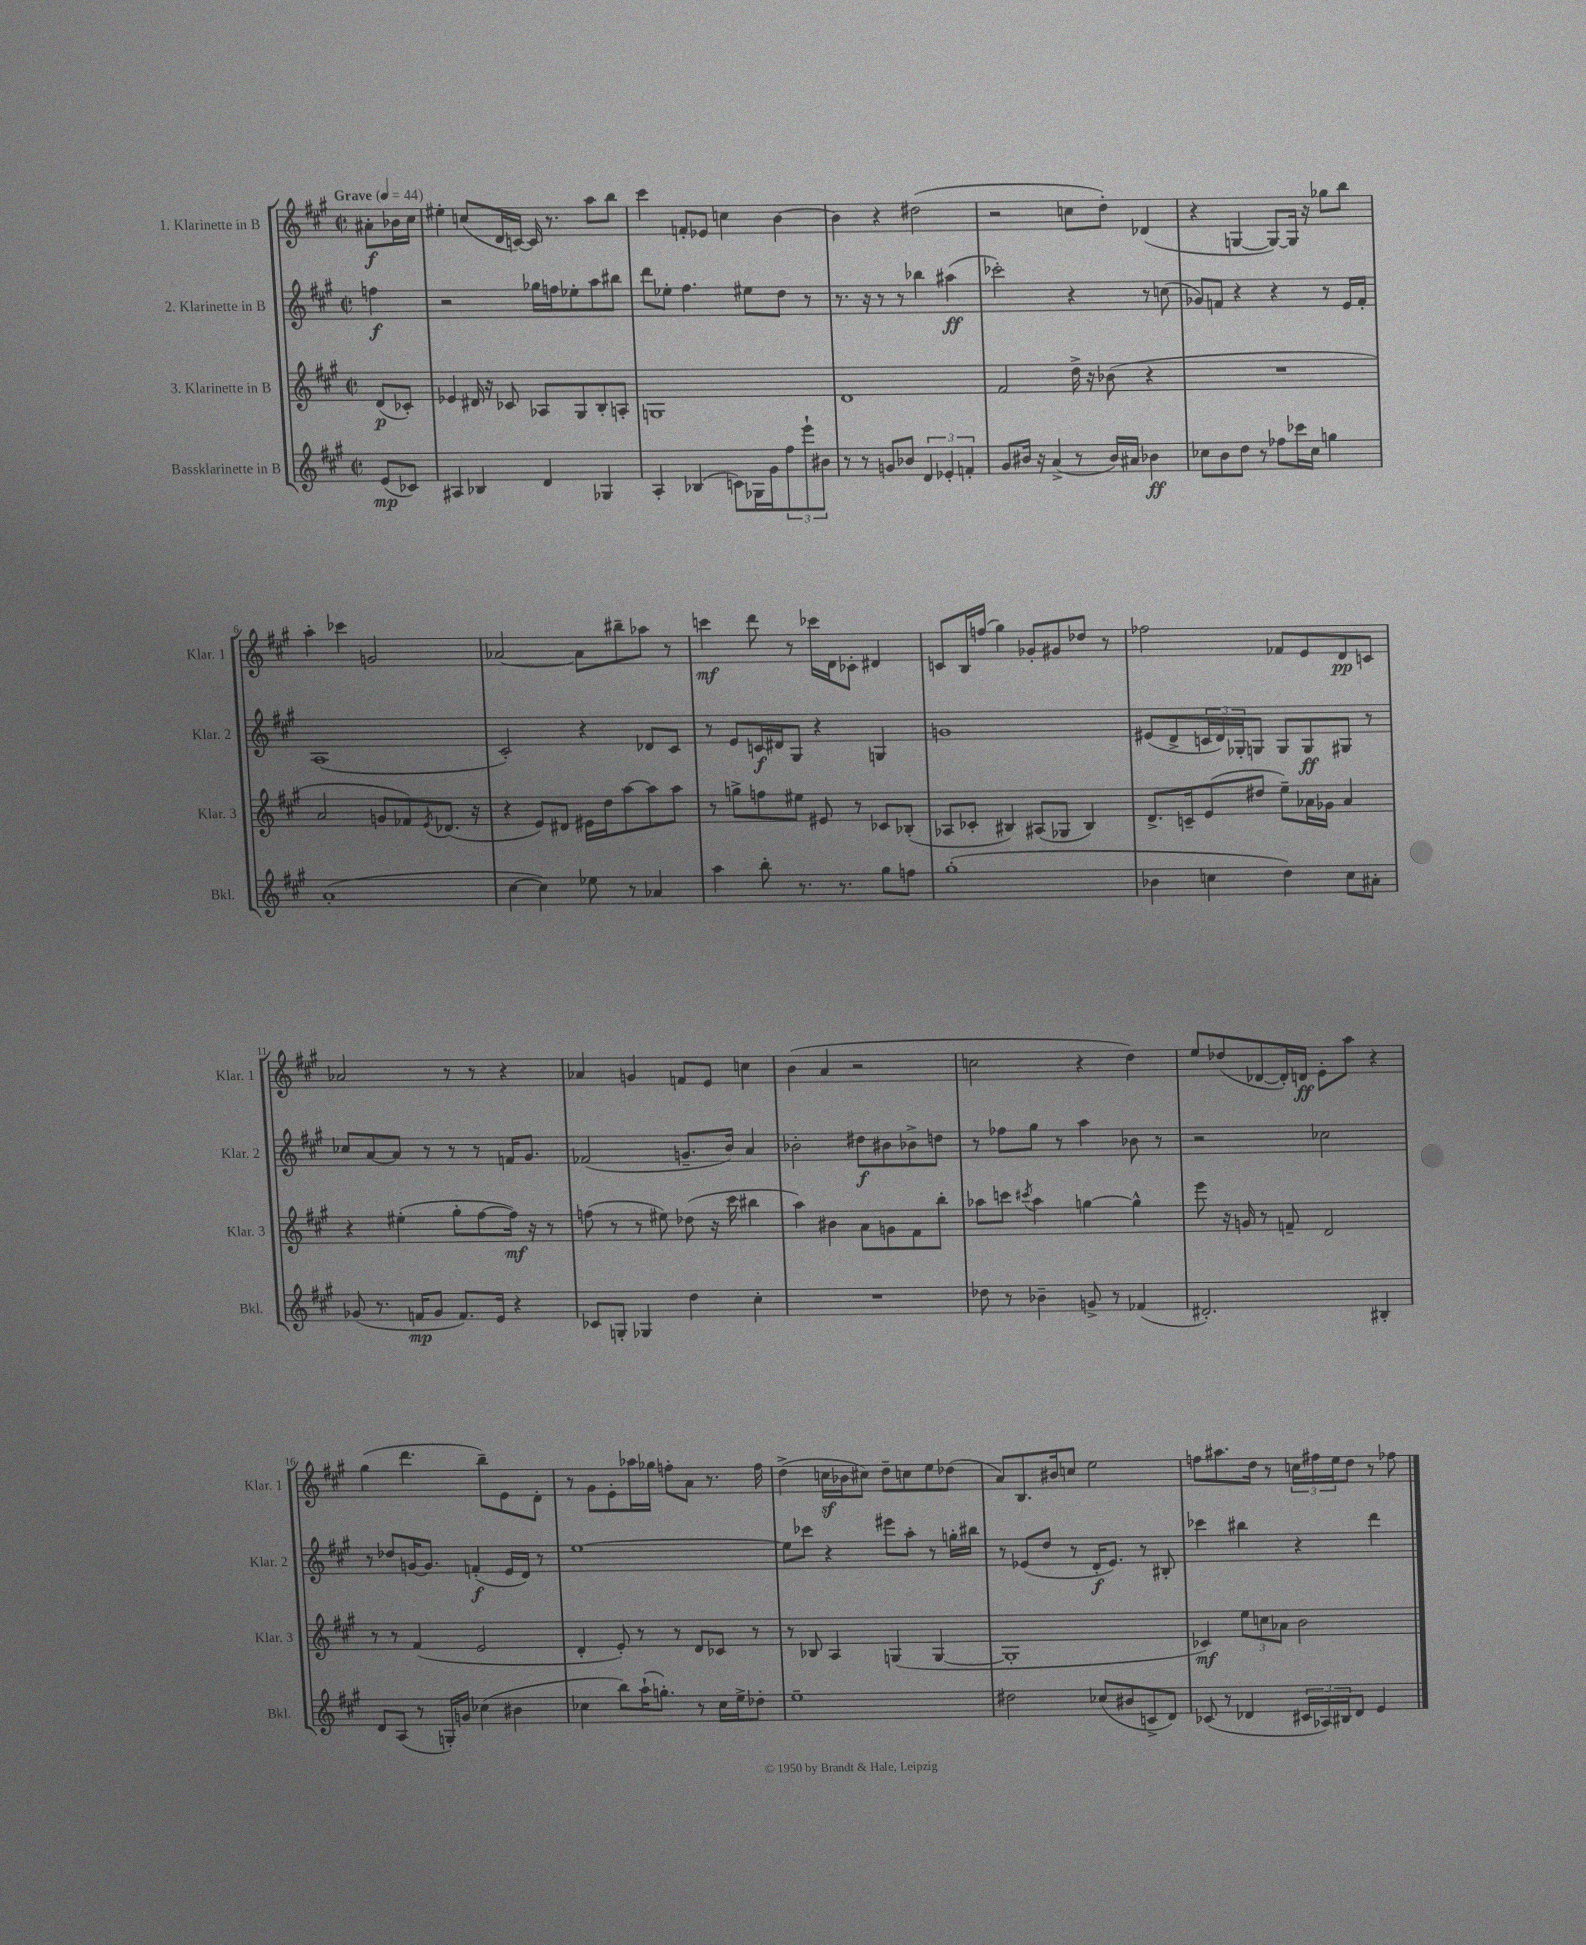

**kern	**dynam	**kern	**dynam	**kern	**dynam	**kern	**dynam
*part4	*part4	*part3	*part3	*part2	*part2	*part1	*part1
*staff4	*staff4	*staff3	*staff3	*staff2	*staff2	*staff1	*staff1
*I"Bassklarinette in B	*	*I"3. Klarinette in B	*	*I"2. Klarinette in B	*	*I"1. Klarinette in B	*
*I'Bkl.	*	*I'Klar. 3	*	*I'Klar. 2	*	*I'Klar. 1	*
*clefG2	*	*clefG2	*	*clefG2	*	*clefG2	*
*k[f#c#g#]	*	*k[f#c#g#]	*	*k[f#c#g#]	*	*k[f#c#g#]	*
*M2/2	*	*M2/2	*	*M2/2	*	*M2/2	*
*met(c|)	*	*met(c|)	*	*met(c|)	*	*met(c|)	*
*MM44	*	*MM44	*	*MM44	*	*MM44	*
=	=	=	=	=	=	=	=
!	!	!	!	!	!	!LO:TX:a:B:t=Grave	!
(8e/L	mp	(8d/L	p	4ffn\	f	8a#X'\L	f
8c-X/J)	.	8c-X'/J)	.	.	.	16b-X\L	.
.	.	.	.	.	.	16cc#\JJ	.
=1	=1	=1	=1	=1	=1	=1	=1
4A#X/	.	4e-X/	.	2r	.	4ee#X'\	.
4B-X/	.	16d#X/	.	.	.	(8ccn/L	.
.	.	16r	.	.	.	.	.
.	.	8c-X/	.	.	.	16d/L	.
.	.	.	.	.	.	[16cn/JJ)	.
4d/	.	8A-X/L	.	16gg-X\LL	.	16c/]	.
.	.	.	.	16ffn\J	.	8.r	.
.	.	8G#/	.	8ee-X'\	.	.	.
4G-X/	.	8B'/	.	8aa\	.	8aa\L	.
.	.	8An'/J	.	8bb#X\J	.	8bb\J	.
=2	=2	=2	=2	=2	=2	=2	=2
4A'/	.	1Gn	.	8ddd\L	.	4ccc#\	.
.	.	.	.	8ee-X'\J	.	.	.
(4B-X/	.	.	.	4.ff#\	.	8fn'/L	.
.	.	.	.	.	.	8e-X/J	.
8cn\L)	.	.	.	.	.	4ccn\	.
16G-X\L	.	.	.	8ee#X\L	.	.	.
16g#\J	.	.	.	.	.	.	.
12ff#\	.	.	.	8dd\J	.	[4b\	.
12eee`\	.	.	.	.	.	.	.
.	.	.	.	8r	.	.	.
12b#X\J	.	.	.	.	.	.	.
=3	=3	=3	=3	=3	=3	=3	=3
8r	.	1d	.	8.r	.	4b\]	.
8r	.	.	.	.	.	.	.
.	.	.	.	16r	.	.	.
8gn/L	.	.	.	8r	.	4r	.
8b-X/J	.	.	.	8r	.	.	.
6d/	.	.	.	4bb-X\	.	(2dd#X\	.
6e-X'/	.	.	.	.	.	.	.
.	.	.	.	(4aa#X\	ff	.	.
6fn'/	.	.	.	.	.	.	.
=4	=4	=4	=4	=4	=4	=4	=4
8g#/L	.	2f#/	.	2ccc-X'\)	.	2r	.
16b#X/Jk	.	.	.	.	.	.	.
16r	.	.	.	.	.	.	.
(4a^/	.	.	.	.	.	.	.
8r	.	16dd^\	.	4r	.	8ccn\L	.
.	.	16r	.	.	.	.	.
16b#/LL)	.	(8b-X\	.	.	.	8dd'\J)	.
16a#X/JJ	.	.	.	.	.	.	.
4b-X\	ff	4r	.	8r	.	(4d-X/	.
.	.	.	.	(8ccn\	.	.	.
=5	=5	=5	=5	=5	=5	=5	=5
8cc-X\L	.	1r	.	8g-X/L)	.	4r	.
8b\	.	.	.	8fn/J	.	.	.
8dd\J	.	.	.	4r	.	[4Gn/	.
8r	.	.	.	.	.	.	.
8ff-X\L	.	.	.	4r	.	8G/L_)	.
16ccc-X\L	.	.	.	.	.	16G/Jk]	.
16cc-\JJ	.	.	.	.	.	16r	.
4ggn\	.	.	.	8r	.	8gg-X\L	.
.	.	.	.	16e/LL	.	8bb\J	.
.	.	.	.	16f'/JJ	.	.	.
!!LO:LB:g=z
=6	=6	=6	=6	=6	=6	=6	=6
(1a'	.	2a/	.	(1A	.	4aa'\	.
.	.	.	.	.	.	4ccc-X\	.
.	.	8gn/L	.	.	.	2gn/	.
.	.	8f-X/)	.	.	.	.	.
.	.	8qe/	.	.	.	.	.
.	.	(8.d-X/J	.	.	.	.	.
.	.	16r	.	.	.	.	.
=7	=7	=7	=7	=7	=7	=7	=7
[4cc#\	.	4r	.	2c#'/)	.	[2a-X/	.
4cc#\])	.	8e/L)	.	.	.	.	.
.	.	8d#X/J	.	.	.	.	.
8ee-X\	.	16e#X\LL	.	4r	.	8a-\L]	.
.	.	16dd\J	.	.	.	.	.
8r	.	[8aa\	.	.	.	8bb#X~\	.
4a-X/	.	8aa\]	.	8d-X/L	.	8aa-X\J	.
.	.	8aa\J	.	8c#/J	.	8r	.
=8	=8	=8	=8	=8	=8	=8	=8
4aa\	.	8r	.	8r	.	4cccn\	mf
.	.	8ggn^\L	.	8e/L	.	.	.
8bb'\	.	8ffn\	.	16cn/L	f	8ddd\	.
.	.	.	.	16d#X/J	.	.	.
8.r	.	8ee#X\J	.	8G#/J	.	8r	.
.	.	8e#X/	.	4r	.	16ccc-X\LL	.
8.r	.	.	.	.	.	16d\J	.
.	.	8r	.	.	.	8c-X'\J	.
8gg#\L	.	8c-X/L	.	4Gn/	.	4d#X/	.
8ffn\J	.	(8B-X'/J	.	.	.	.	.
=9	=9	=9	=9	=9	=9	=9	=9
(1gg#'	.	8A-X/L	.	1gn	.	8cn/L	.
.	.	8c-X'/J	.	.	.	16B/L	.
.	.	.	.	.	.	(16ffn/JJ	.
.	.	4B#X/)	.	.	.	4gg#\)	.
.	.	(8A#X/L	.	.	.	8g-X'/L	.
.	.	8G-X/J	.	.	.	8g#X/	.
.	.	4B#/)	.	.	.	8dd-X/J	.
.	.	.	.	.	.	8r	.
=10	=10	=10	=10	=10	=10	=10	=10
4b-X\	.	8.d^/L	.	(8e#X/L	.	2ff-X\	.
.	.	.	.	8d^/	.	.	.
.	.	16cn~/k	.	.	.	.	.
4ccn\	.	(8e/	.	24cn/L	.	.	.
.	.	.	.	24d/)	.	.	.
.	.	.	.	24G-X'/J	.	.	.
.	.	8dd#X/J	.	8Gn/J	.	.	.
4dd\)	.	8ee~\L)	.	8G/L	.	8f-X/L	.
.	.	16a-X\L	.	8G/	ff	8e/	.
.	.	16g-X\JJ	.	.	.	.	.
8cc\L	.	4a-/	.	8G#X/J	.	8d/	pp
8a#X'\J	.	.	.	8r	.	8cn/J	.
!!LO:LB:g=z
=11	=11	=11	=11	=11	=11	=11	=11
(8g-X/	.	4r	.	8cc-X/L	.	2a-X/	.
8.r	.	.	.	[8a/	.	.	.
.	.	(4ee#X'\	.	8a/J]	.	.	.
16fn/KL	mp	.	.	.	.	.	.
8g-/J	.	.	.	8r	.	.	.
8.f/L)	.	8gg#'\L	.	8r	.	8r	.
.	.	[8ff#\	.	8r	.	8r	.
16e/Jk	.	.	.	.	.	.	.
4r	.	16ff#\Jk])	mf	16fn/KL	.	4r	.
.	.	16r	.	8.g#/J	.	.	.
.	.	8r	.	.	.	.	.
=12	=12	=12	=12	=12	=12	=12	=12
8c-X/L	.	(8ffn\	.	(2f-X/	.	4a-X/	.
8Gn'/J	.	8r	.	.	.	.	.
4G-X/	.	8r	.	.	.	4gn/	.
.	.	8ee#X\)	.	.	.	.	.
4dd\	.	(8dd-X\	.	8.gn~/L	.	8fn/L	.
.	.	16r	.	.	.	8e/J	.
.	.	16ccc#\	.	16b/Jk)	.	.	.
4cc#'\	.	4bb#X\	.	4a/	.	4ccn\	.
=13	=13	=13	=13	=13	=13	=13	=13
1r	.	4aa\)	.	2b-X'\	.	(4b\	.
.	.	4b#X\	.	.	.	4a/	.
.	.	8a\L	.	8dd#X\L	f	2r	.
.	.	8gn\	.	8b#X\	.	.	.
.	.	8f#\	.	8b-X^\	.	.	.
.	.	8bb'\J	.	8ddn\J	.	.	.
=14	=14	=14	=14	=14	=14	=14	=14
8dd-X\	.	8aa-X\L	.	8r	.	2ccn\	.
8r	.	8cccn\J	.	8ff-X\L	.	.	.
.	.	8qccc#X/	.	.	.	.	.
4b-X~\	.	4aa-\	.	8gg#\J	.	.	.
.	.	.	.	8r	.	.	.
8gn^/	.	[4ggn\	.	4aa\	.	4r	.
8r	.	.	.	.	.	.	.
(4f-X/	.	4gg^^\]	.	8b-X\	.	4dd\)	.
.	.	.	.	8r	.	.	.
=15	=15	=15	=15	=15	=15	=15	=15
2.d#X'/)	.	8eee\	.	2r	.	8ee/L	.
.	.	16r	.	.	.	(8dd-X/	.
.	.	16gn/	.	.	.	.	.
.	.	8r	.	.	.	[8d-X/	.
.	.	8fn~/	.	.	.	16d-'/L])	.
.	.	.	.	.	.	16dn/JJ	ff
.	.	2d/	.	2cc-X\	.	8e'\L	.
.	.	.	.	.	.	8aa\J	.
4B#X'/	.	.	.	.	.	4r	.
!!LO:LB:g=z
=16	=16	=16	=16	=16	=16	=16	=16
8d/L	.	8r	.	8r	.	(4gg#\	.
(8A/J	.	8r	.	8dd-X/L	.	.	.
8r	.	(4f#/	.	[16gn/K	.	4.ddd\	.
.	.	.	.	8.g/J]	.	.	.
16Gn'/LL)	.	.	.	.	.	.	.
16gn/JJ	.	.	.	.	.	.	.
(4cc-X\	.	2e/	.	(4fn'/	f	.	.
.	.	.	.	.	.	8bb~\L)	.
4b#X\	.	.	.	16e/LL	.	8e\	.
.	.	.	.	16d/JJ)	.	.	.
.	.	.	.	8r	.	8d'\J	.
=17	=17	=17	=17	=17	=17	=17	=17
4cc-X\	.	4d'/	.	[1ee	.	8r	.
.	.	.	.	.	.	8g#\L	.
8bb\L)	.	8e'/)	.	.	.	8e'\	.
(16aa`\K	.	8r	.	.	.	16aa-X\L	.
8.ggn'\J)	.	.	.	.	.	16gg-X\JJ	.
.	.	8r	.	.	.	8ffn'\L	.
8r	.	8d/L	.	.	.	8a\J	.
16cc-\LL	.	8c-X/J	.	.	.	8.r	.
16ee^\J	.	.	.	.	.	.	.
8dd-X'\J	.	8r	.	.	.	.	.
.	.	.	.	.	.	16ff\	.
=18	=18	=18	=18	=18	=18	=18	=18
1ee~	.	8r	.	8ee\L]	.	(4dd^\	.
.	.	8B-X/	.	8ccc-X\J	.	.	.
.	.	4A/	.	4r	.	16ccnz\LL	.
.	.	.	.	.	.	16b-X\J	.
.	.	.	.	.	.	8cc#X\J)	.
.	.	(4Gn/	.	8eee#X\L	.	8dd~\L	.
.	.	.	.	8aa'\J	.	8ccn\	.
.	.	[4G/	.	8r	.	8ee\	.
.	.	.	.	16ggn'\LL	.	(8dd-X\J	.
.	.	.	.	16bb#X\JJ	.	.	.
=19	=19	=19	=19	=19	=19	=19	=19
2dd#X\	.	1G']	.	8r	.	8a/L)	.
.	.	.	.	(8e-X/L	.	8.B/	.
.	.	.	.	8dd/J	.	.	.
.	.	.	.	.	.	16b#X/k	.
.	.	.	.	8r	.	8ccn/J	.
(8cc-X/L	.	.	.	16d'/KL	f	2ee\	.
.	.	.	.	8.e-/J)	.	.	.
8b#X/	.	.	.	.	.	.	.
8cn^/	.	.	.	8r	.	.	.
8d/J)	.	.	.	8B#X'/	.	.	.
=20	=20	=20	=20	=20	=20	=20	=20
(8c-X/	.	4c-X/)	mf	4ccc-X\	.	8ffn\L	.
8r	.	.	.	.	.	8.aa#X\	.
4d-X/	.	12ee\L	.	4bb#X\	.	.	.
.	.	.	.	.	.	16dd\Jk	.
.	.	12ccn\	.	.	.	.	.
.	.	.	.	.	.	8r	.
.	.	12a-X\J	.	.	.	.	.
24c#X/LL	.	2b\	.	4r	.	24ccn\LL	.
24A-X/)	.	.	.	.	.	24ff#X\	.
24B#X/J	.	.	.	.	.	24ee\J	.
8d-/J	.	.	.	.	.	8dd\J	.
4e/	.	.	.	4ddd\	.	8r	.
.	.	.	.	.	.	8ff-X\	.
==	==	==	==	==	==	==	==
*-	*-	*-	*-	*-	*-	*-	*-
